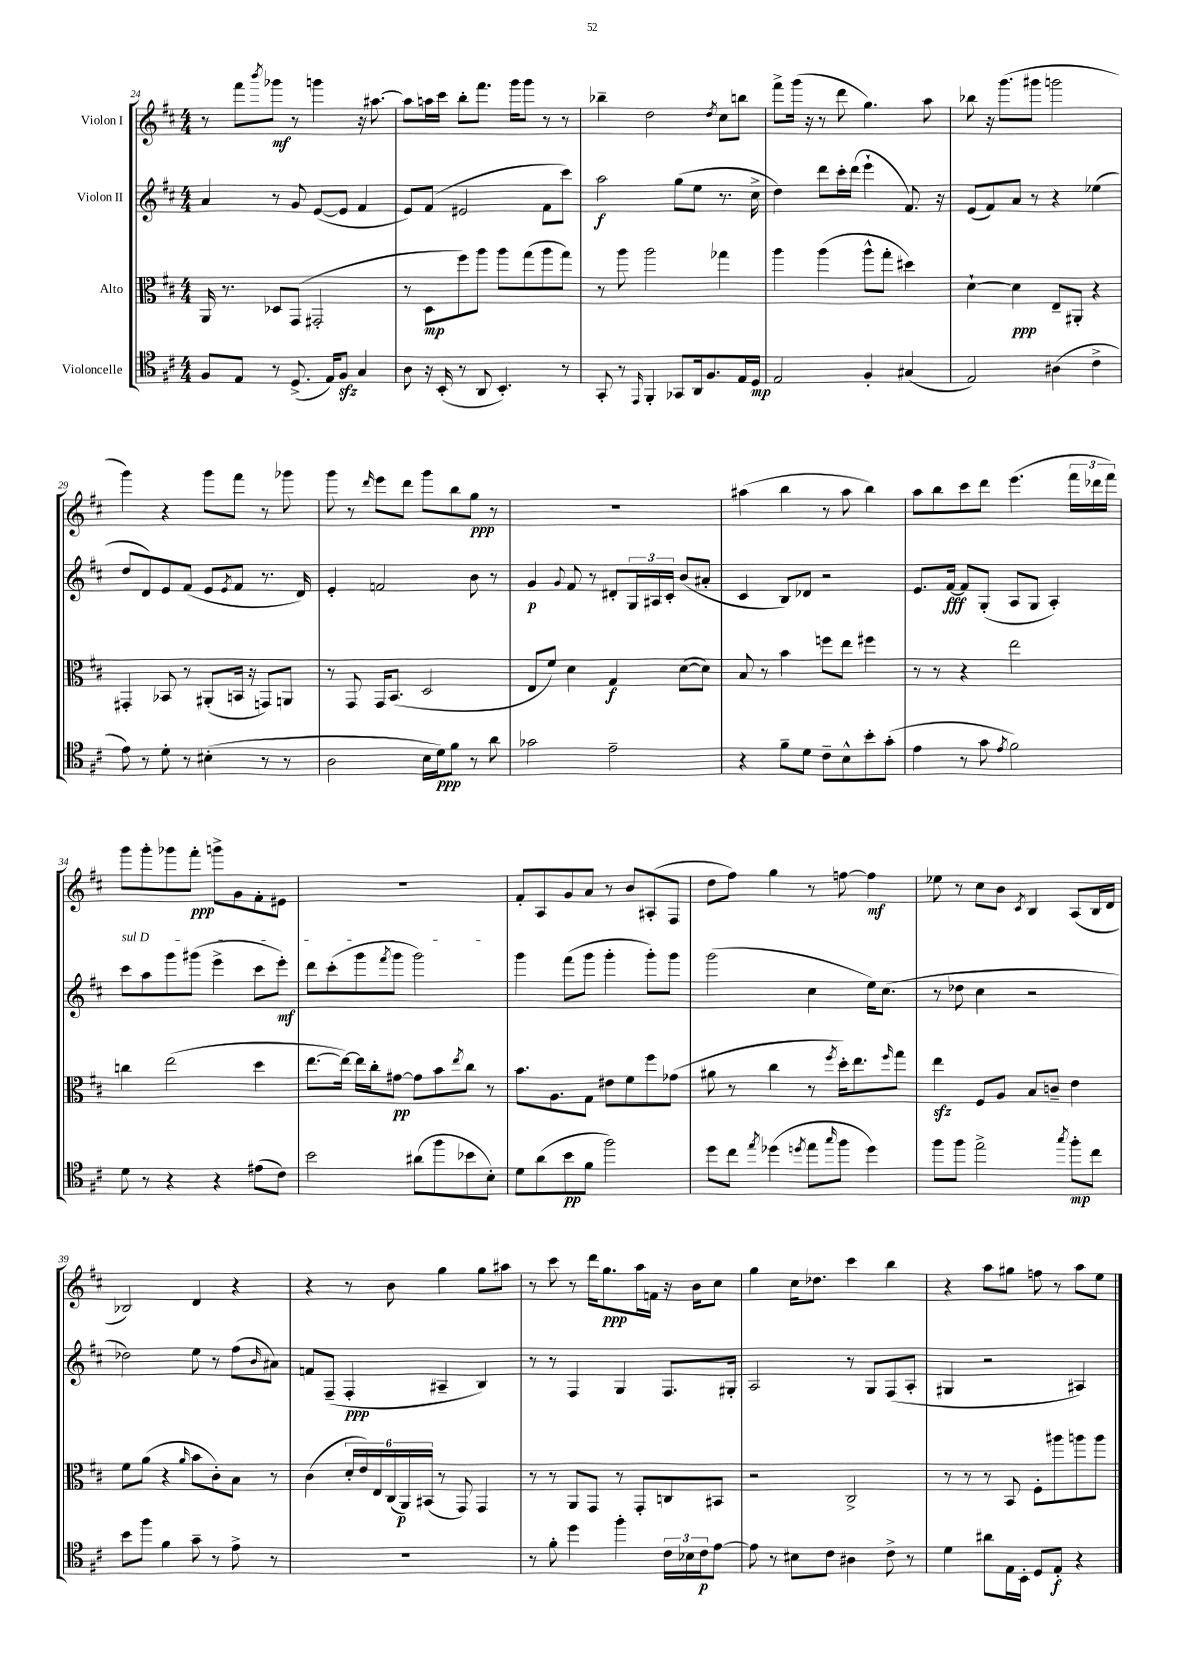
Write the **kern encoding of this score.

**kern	**kern	**kern	**kern
*staff4	*staff3	*staff2	*staff1
*clefC4	*clefC3	*clefG2	*clefG2
*k[f#c#]	*k[f#c#]	*k[f#c#]	*k[f#c#]
*M4/4	*M4/4	*M4/4	*M4/4
8F#/L	16AA/	4a/	8r
.	8.r	.	.
8E/J	.	.	8fff#\L
.	.	.	8qbbb/
8r	8D-/L	8r	8ggg-\J
(8.D^/	(8GG/J	8g/	8r
.	2GG#'/	([8e/L	4ggg\
16E/LK)	.	.	.
8F#/J	.	8e/]J	.
4G/	.	4f#/	16r
.	.	.	[8.aa#\
=	=	=	=
8A\	8r	8e/L)	8aa#\]L
16r	8D\L	(8f#/J	16aa\L
(16BB'/	.	.	16ccc#\JJ
8r	8ff#\)	2e#/	8bb'\L
8AA/	8aa\J	.	8.fff#\J
4.BB'/)	8aa\L	.	.
.	.	.	16ggg\LK
.	(8gg\	.	8ggg\J
.	8aa\	8f#\L	8r
8r	8gg\J)	8ccc#\J)	8r
=	=	=	=
8GG'/	8r	2aa\	4bb-~\
8r	8aa\	.	.
16qqEE/	.	.	.
4FF#'/	2aa\	.	2dd\
8GG-/L	.	(8gg\L	.
16AA/k	.	8ee\J	.
8.F#/	.	.	.
.	.	.	8qdd/
.	4gg-\	8.r	8cc#\L
16E/L	.	.	8bb\J
16D/JJ	.	16cc#^\	.
=	=	=	=
2E/	4aa\	4dd\)	8fff#^\L
.	.	.	(16ggg\Jk
.	.	.	16r
.	(4aa\	8ddd\L	8r
.	.	16ccc#'\L	8ddd\
.	.	(16ddd\JJ	.
4F#'/	8aa^^\L	4eee`\	4.gg\)
.	8gg'\J	.	.
(4G#/	4dd#\)	8.f#/)	.
.	.	.	8aa\
.	.	16r	.
=	=	=	=
2E/)	[4d`\	(8e/L	8bb-\
.	.	8f#/)	16r
.	.	.	(8.ggg\L
.	4d\]	8a/J	.
.	.	8r	8ggg#\J
(4A#\	8E~/L	4r	2ggg\
.	8AA#'/J	.	.
4c#^\	4r	(4ee-\	.
=	=	=	=
8e\)	4GG#'/	8dd/L	4ggg\)
8r	.	8d/)	.
8d'\	8BB-/	8e/	4r
8r	8r	(8f#/J	.
(4B#'\	(8AA#'/L	8e/L	8ggg\L
.	.	8qe/	.
.	16BB/Jk	8f#/J	8fff#\J
.	16r	.	.
8r	8GG/L)	8.r	8r
8r	8AA/J	.	8ggg-\
.	.	16d/)	.
=	=	=	=
2A\	8r	4e'/	8ggg\
.	8GG/	.	8r
.	.	.	16qqddd/
.	16GG/LK	2f/	8eee\L
.	(8.BB/J	.	.
.	.	.	8ddd\J
16B\LL	2D/	.	8ggg\L
16d\J)	.	.	.
8f#\J	.	.	8bb\
8r	.	8b\	8gg\J
8a\	.	8r	8r
=	=	=	=
2g-\	8E/L	4g/	1r
.	8f#/J)	.	.
.	.	8qqg/	.
.	4d\	8f#/	.
.	.	8r	.
2e~\	4G/	8d#'/L	.
.	.	24G/L	.
.	.	24A#/	.
.	.	24c#'/JJ	.
.	([8d\L	(8b/L	.
.	8d\]J)	8a#'/J	.
=	=	=	=
4r	8B/	4c#/	(4aa#\
.	8r	.	.
8f#~\L	4b\	8B/L)	4bb\
8d\J	.	8d-/J	.
8c#~\L	8ff\L	2r	8r
8B^^\	8ee\J	.	8aa#\
8b'\	4ff#\	.	4bb\)
(8g'\J	.	.	.
=	=	=	=
4e\	8r	8.e/L	8aa\L
.	8r	.	8bb\
.	.	[16f#/Jk	.
8r	4r	8f#/]L	8ccc#\
8g\	.	(8G'/J	8ddd\J
8qe/	.	.	.
2f#\)	2ee\	8A/L	(4.eee\
.	.	8G/J	.
.	.	4A'/)	.
.	.	.	24fff#\LL
.	.	.	24ddd-\
.	.	.	24fff#\JJ)
=	=	=	=
8d\	4cc\	8ccc#\L	8ggg\L
8r	.	8aa\	8ggg'\
4r	(2ee\	8ggg\	8ggg-\
.	.	(8ggg#\J	8fff#'\J
4r	.	4eee^\	8ggg^\L
.	.	.	8g\
(8e#\L	4dd\	8ccc#\L	8f#'\
8c#\J)	.	8eee'\J)	8e#\J
=	=	=	=
2b\	[8.ee\L	8ddd\L	1r
.	.	(8ccc#'\	.
.	16ee\_Jk)	.	.
.	16ee\]LL	8ggg\	.
.	16cc#'\J	.	.
.	.	8qfff#/	.
.	[8g#\J	8ggg\J	.
(8a#\L	8g#\]L	2ggg\)	.
8ff#\	8b\	.	.
.	8qee/	.	.
8b-\	8cc#\J	.	.
8B'\J)	8r	.	.
=	=	=	=
8d\L	8.b\L	4ggg\	8f#'/L
(8a\	.	.	8A/
.	8.A\	.	.
8b\	.	(8fff#\L	8g/
8f#\J	8G\J	8ggg\J	8a/J
2ff#\)	8e#\L	4ggg'\	8r
.	8f#\	.	8b/L
.	8ff#\	8ggg'\L)	(8A#'/
.	(8g-\J	8ggg\J	8F#/J
=	=	=	=
8dd\L	8a#\	(2ggg\	8dd\L
8cc#\J	8r	.	8ff#\J)
8qee/	.	.	.
(4dd-\	4cc#\	.	4gg\
8qdd/	.	.	.
8ee\L	8r	4cc#\	8r
16qqgg/	8qff#/	.	.
8ff#\J	16dd'\LK)	.	[8ff\
.	8.ee\	.	.
4dd\)	.	16ee\LK)	4ff\]
.	.	(8.cc#\J	.
.	16qqff#/	.	.
.	8gg\J	.	.
=	=	=	=
8ff#\L	4ee\	8r	8ee-\
8ff#\J	.	8dd-\	8r
2ee^\	8F#/L	4cc#\	8cc#\L
.	8A/J	.	8b\J
.	.	.	8qc#/
.	8B/L	2r	4B/
.	8c~/J	.	.
8qgg/	.	.	.
8ff#'\L	4e\	.	(8A/L
8cc#\J	.	.	16B/L
.	.	.	16d/JJ
=	=	=	=
8b\L	8f#\L	2dd-\)	2B-/)
8ff#\J	(8a\J	.	.
4f#\	4r	.	.
.	16qqa/	.	.
8g~\	8b\L	8ee\	4d/
8r	8c#'\)	8r	.
8e^\	8B\J	(8ff#\L	4r
.	.	16qqb/	.
8r	8r	8a#\J)	.
=	=	=	=
1r	(4c#\	8f/L	4r
.	.	(8F#~/J	.
.	24d'/LL	4F#'/	8r
.	24e/)	.	.
.	24E/	.	.
.	(24C#/	.	8b\
.	24AA/)	.	.
.	(24BB#/JJ	.	.
.	8r	4A#~/	4gg\
.	8GG/)	.	.
.	4GG/	4B/)	8gg\L
.	.	.	8aa#\J
=	=	=	=
8r	8r	8r	8r
8f#'\	8r	8r	8ccc#\
4dd\	8AA/L	4F#/	8r
.	8GG/J	.	16ddd\LK
.	.	.	8.gg\
4ff#'\	8r	4G/	.
.	8GG'/L	.	16aa\L
.	.	.	16f\JJ
24c#\LL	8C/	8.F#/L	16r
24B-\	.	.	.
.	.	.	16b\LK
24c#\J	.	.	.
[8e\J	8BB#/J	.	8cc#\J
.	.	16G#'/Jk	.
=	=	=	=
8e\]	2r	2A/	4gg\
8r	.	.	.
8B#\L	.	.	16cc#\LK
.	.	.	8.dd-\J
8c#\J	.	.	.
4A#\	2C#^/	8r	4ccc#\
.	.	8G/L	.
8c#^\	.	(8F#/	4bb\
8r	.	8A'/J	.
=	=	=	=
4d\	8r	4G#/	4r
.	8r	.	.
8a#\L	8r	2r	8aa\L
16E\L	8BB/	.	8gg#\J
16BB'\JJ	.	.	.
8D/L	8F#'\L	.	8ff\
8E'/J	8aa#\	.	8r
4r	8aa\	4A#/)	8aa\L
.	8aa\J	.	8ee\J
==	==	==	==
*-	*-	*-	*-
